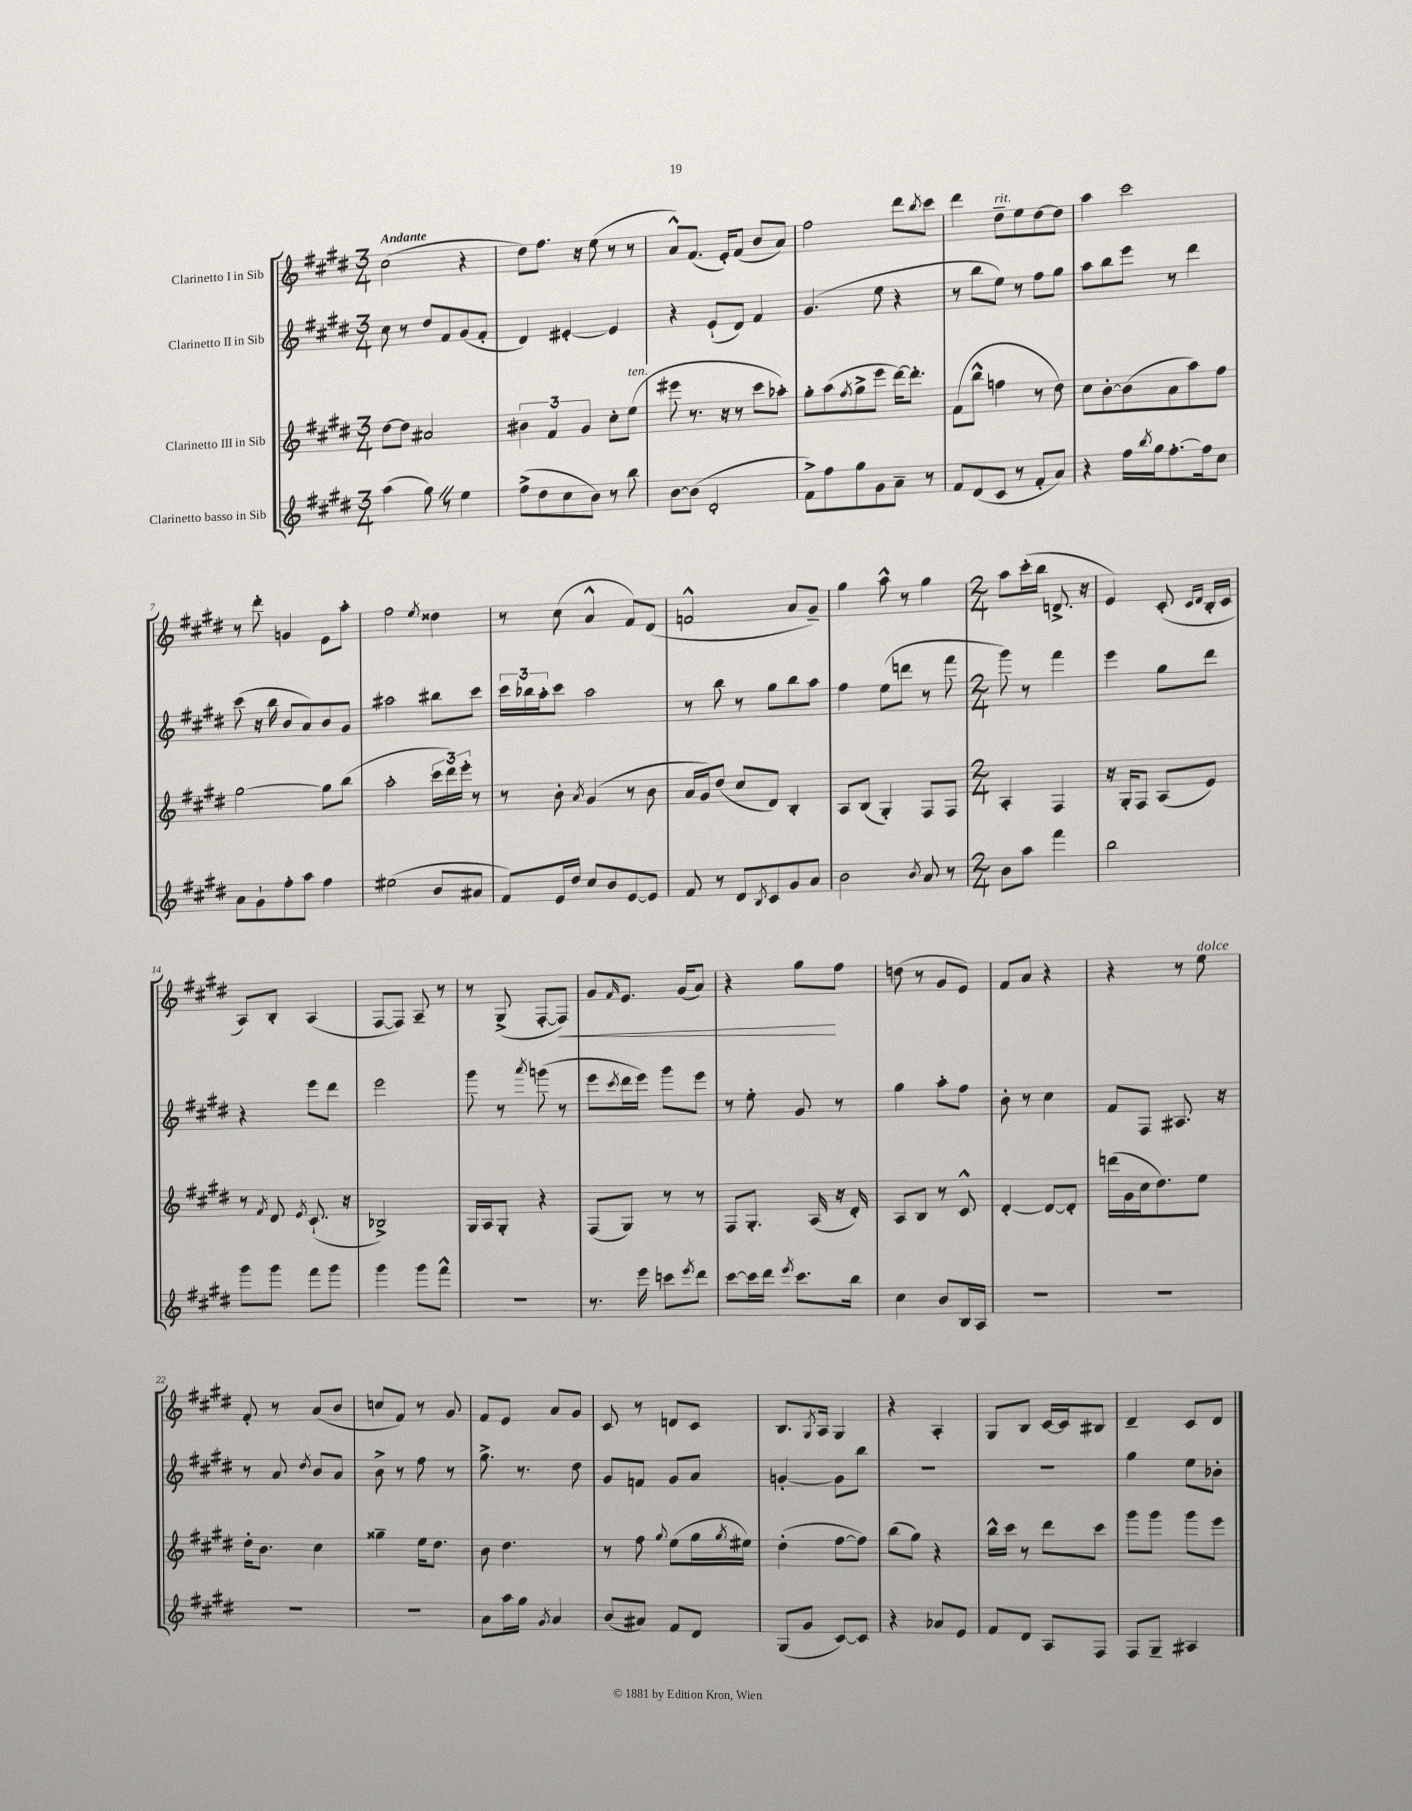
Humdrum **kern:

**kern	**kern	**kern	**kern
*staff4	*staff3	*staff2	*staff1
*clefG2	*clefG2	*clefG2	*clefG2
*k[f#c#g#d#]	*k[f#c#g#d#]	*k[f#c#g#d#]	*k[f#c#g#d#]
*M3/4	*M3/4	*M3/4	*M3/4
(4aa	[8dd#	8cc#	(2cc#
.	8dd#]	8r	.
8gg#)	2a#	8dd#	.
8r	.	8f#	.
4ee	.	(8g#	4r
.	.	8f#'	.
=	=	=	=
(8ff#^	6b#	4d#)	8dd#)
8dd#	.	.	8.ff#
.	6f#	.	.
8cc#	.	[4e#'	.
.	.	.	16r
.	6g#	.	.
8b)	.	.	(8ee
8r	8cc#'	4e#]	8r
8bb	(8ee	.	8r
=	=	=	=
[8b	8eee#	4r	8a^^)
(8b]	8.r	.	(8.f#
2d#'	.	(8e`	.
.	16r	.	16e')
.	8r	8d#)	(8f#
.	8ccc#	4f#	8b
.	8aa-')	.	8a)
=	=	=	=
8f#^)	8gg#'	(4.g#	2ff#
8ff#	(8aa	.	.
.	8qff#	.	.
8gg#	8gg#^	.	.
8g#	8eee	8ee	.
8a~	[16ddd#)	4r	8ddd#
.	8.ddd#']	.	.
.	.	.	8qbb
8r	.	.	8ccc#
=	=	=	=
8f#	(8f#	8r	4ddd#
(8d#	8bb^^	8bb	.
8c#	4ff	8ee)	8dd#~
8r	.	8r	8ee
8f#'	8r	8ff#	[8dd#
8a)	8dd#)	8gg#	8dd#]
=	=	=	=
4r	8cc#	8aa	4aa
.	[8b'	8bb	.
16ff#	(8b]	8eee	2ccc#
8qbb	.	.	.
16gg#	.	.	.
[8.ff#'	8a	8r	.
.	8aa)	4ddd#	.
16ff#]	.	.	.
8cc#	8ff#	.	.
=	=	=	=
8a	[2gg#	(8ccc#	8r
8g#`	.	16r	8ddd#'
.	.	16bb	.
8ff#'	.	8b	4g
8aa	.	8a)	.
4ff#	8gg#]	8b	8e
.	(8bb	8g#	8aa'
=	=	=	=
(2ee#	2aa'	2aa#	2ff#
.	.	.	8qee
8b	24ccc#	8bb#	4dd##
.	24ddd#)	.	.
.	24eee'	.	.
8a#	8r	8ccc#	.
=	=	=	=
8f#)	8r	24ccc#	8r
.	.	24bb-	.
.	.	24aa'	.
16e	8b'	8ccc#	(8cc#
16dd#	.	.	.
.	8qa	.	.
8cc#	(4g#	2aa	4a^^
8b	.	.	.
[8e	8r	.	8f#)
8e]	8b	.	(8d#
=	=	=	=
8f#	16a	8r	2f^^
.	16g#)	.	.
8r	(8dd#	8bb	.
8d#	8cc#	8r	.
8qB	.	.	.
8c#	8d#)	8gg#	.
8g#	4B'	8bb	8a
8a	.	8aa	8g#~)
=	=	=	=
2b	8A	4ff#	4gg#
.	(8B	.	.
.	4G#')	(8ee	8aa^^
.	.	8ddd	8r
8qb	.	.	.
8a	8F#	8r	4gg#
8r	8F#	8fff#	.
=	=	=	=
*M2/4	*M2/4	*M2/4	*M2/4
8b	4A'	8ggg#)	8aa
8aa	.	8r	(16ccc#'
.	.	.	16bb
4fff#	4F#	4fff#	8.d^
.	.	.	16r
=	=	=	=
2bb	16r	4eee	4e)
.	16G#'	.	.
.	8F#	.	.
.	(8A	8gg#	(8c#'
.	.	.	16qqc#
.	.	.	16qqd#
.	8e)	8ddd#	16B'
.	.	.	16c#
=	=	=	=
8ggg#	8r	4r	8A)
.	8qf#	.	.
8ggg#	8d#	.	8B'
.	8qe	.	.
8fff#	(8.c#`	8eee	(4A
8ggg#	.	8ddd#	.
.	16r	.	.
=	=	=	=
4ggg#	2B-^)	2eee	[8F#
.	.	.	8F#])
8ggg#	.	.	8A~
8fff#^^	.	.	8r
=	=	=	=
2r	16G#	8ggg#	8r
.	16A	.	.
.	8G#'	8r	(8G#^
.	.	8qaaa	.
.	4r	(8ggg	[8F#'
.	.	8r	8F#])
=	=	=	=
8.r	(8F#	8eee	8g#
.	.	8qccc#	16qqf#
.	8G#)	16ddd#	8.e
16eee	.	16eee)	.
8ccc	8r	8ggg#	.
.	.	.	(16g#
8qeee	.	.	.
8ddd#	8r	8eee	8a)
=	=	=	=
[8ccc#	8F#	8r	4r
16ccc#]	8.G#'	8ee'	.
16ddd#	.	.	.
8qeee	.	.	.
8.ccc#	.	8g#	8gg#
.	(16A	.	.
.	16r	8r	8ff#
16bb	16d#')	.	.
=	=	=	=
4cc#	8A	4gg#	(8dd
.	8B	.	8r
8b	8r	8aa'	8g#
16B	8c#^^	8ff#	8e)
16A	.	.	.
=	=	=	=
2r	[4d#'	8b'	8f#
.	.	8r	8a
.	8d#_	4cc#	4r
.	8d#']	.	.
=	=	=	=
2r	(16ddd	8f#	4r
.	16g#	.	.
.	16cc#	8F#	.
.	8.dd#)	.	.
.	.	8.A#	8r
.	8ee	.	8ee
.	.	16r	.
=	=	=	=
2r	16dd#'	8r	8f#'
.	8.b	.	.
.	.	8a	8r
.	.	8qdd#	.
.	4cc#	8b	(8a
.	.	8a	8b
=	=	=	=
2r	4gg##~	8b^	8cc
.	.	8r	8f#)
.	16ee	8ff#	8r
.	8.dd#	.	.
.	.	8r	8g#
=	=	=	=
8a	8b	8.gg#^	8f#
16aa	4.dd#	.	8e
16gg#	.	8.r	.
8qg#	.	.	.
4a	.	.	8a
.	.	8dd#	8g#
=	=	=	=
(8b	8r	8g#	8c#
8a#)	8ff#	8f	8r
.	8qqgg#	.	.
8f#	(8ee	8g#	8d
8d#	16gg#	8a	8c#
.	8qgg#	.	.
.	16ee#)	.	.
=	=	=	=
(8G#	(4dd#'	[4g'	8.B
8g#	.	.	.
.	.	.	8qG#
.	.	.	16A
[8c#)	[8ff#	8g]	4G#
8c#]	8ff#])	8bb	.
=	=	=	=
4r	(8bb	2r	4r
.	8gg#)	.	.
8a-	4r	.	4A'
8e	.	.	.
=	=	=	=
8f#	16bb^^	2r	8G#
.	16ccc#	.	.
8d#	8r	.	8B
8A	8ddd#	.	[16c#
.	.	.	16c#]
8F#	8ccc#	.	8B#
=	=	=	=
8F#	8ggg#	4gg#	4d#~
8G#~	8ggg#	.	.
4A#	8ggg#	8ee	8c#
.	8eee	8b-'	8d#
==	==	==	==
*-	*-	*-	*-
